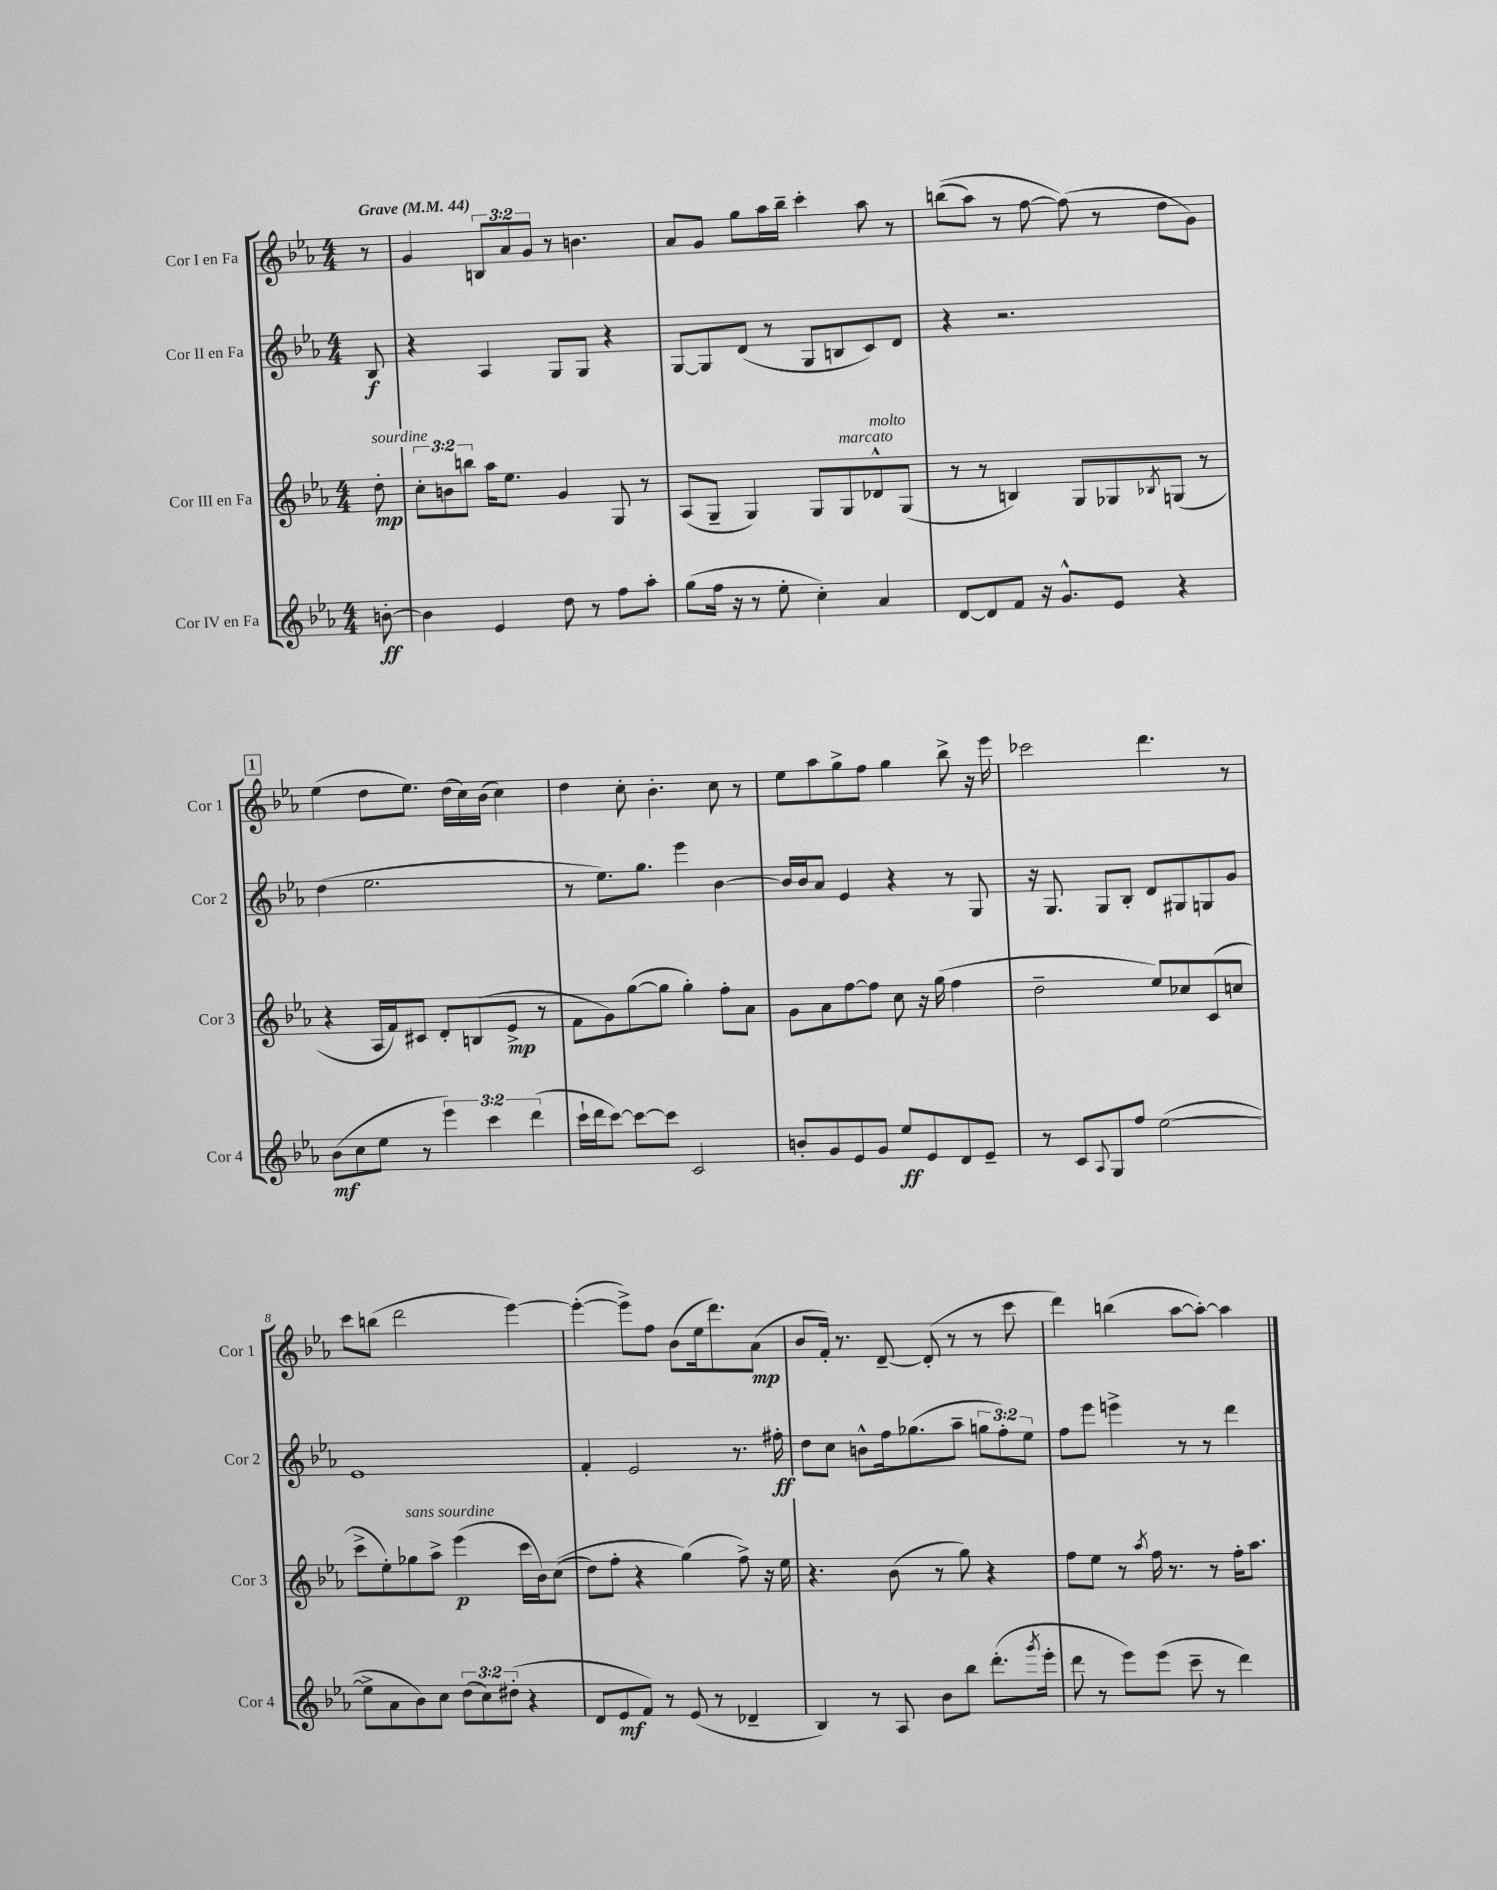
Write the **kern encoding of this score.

**kern	**kern	**kern	**kern
*staff4	*staff3	*staff2	*staff1
*clefG2	*clefG2	*clefG2	*clefG2
*k[b-e-a-]	*k[b-e-a-]	*k[b-e-a-]	*k[b-e-a-]
*M4/4	*M4/4	*M4/4	*M4/4
*MM44	*MM44	*MM44	*MM44
[8b'	8dd'	8B-	8r
=	=	=	=
4b]	12cc'	4r	4g
.	12b	.	.
.	12bb	.	.
4e-	16aa-	4A-	12B
.	8.ee-	.	.
.	.	.	12a-
.	.	.	12g
8dd	4g	8G	8r
8r	.	8G	4.b
8ff	8G	4r	.
8aa-'	8r	.	.
=	=	=	=
(8gg	(8A-	[8G	8a-
16ff	8G~	8G]	8g
16r	.	.	.
8r	4G)	(8d	8gg
8ee-'	.	8r	16aa-
.	.	.	16bb-~
4cc')	8G	8G	4ccc'
.	8G	8B	.
4a-	8d-^^	8c)	8aa-
.	(8G	8d	8r
=	=	=	=
[8d	8r	4r	&((8bb
8d]	8r	.	8aa-)
8f	4B)	2.r	8r
16r	.	.	[8ff
8.g^^	.	.	.
.	8G	.	(8ff]&)
8e-	8G-	.	8r
.	8qB-	.	.
4r	(8G	.	8dd
.	8r	.	8g)
=	=	=	=
(8b-	4r	(4dd	(4ee-
8cc	.	.	.
8ee-	16A-	2.ee-	8dd
.	16f)	.	.
8r	8c#	.	8.ee-)
6eee-)	8d'	.	.
.	.	.	(16dd
.	(8B	.	16cc)
6ccc	.	.	.
.	.	.	(16b-
.	8e-^	.	4cc)
(6ddd	.	.	.
.	8r	.	.
=	=	=	=
16ccc`	8f	8r	4dd
16ddd	.	.	.
[8ccc)	8g)	8.ee-)	.
8ccc_	([8gg	.	8cc'
.	.	8.gg	.
8ccc]	8gg]	.	4.b-'
2c	4gg')	4eee-	.
.	8ff'	[4b-	8cc
.	8a-	.	8r
=	=	=	=
8b'	8g	16b-]	8ee-
.	.	16b-	.
8g	8a-	8a-	8aa-
8e-	[8ff	4e-	8gg^
8g	8ff]	.	8ff
8ee-	8cc	4r	4gg
8e-	16r	.	.
.	(16gg	.	.
8d	4ff	8r	8bb-^
8e-~	.	8G	16r
.	.	.	16eee-
=	=	=	=
8r	2dd~	16r	2ccc-
.	.	8.G	.
8c	.	.	.
8qqA-	.	.	.
8G	.	8G	.
8ff	.	8B-'	.
([2ee-	8ee-)	8d	4.ddd
.	8cc-	8G#	.
.	(8c	8G	.
.	8cc	8g	8r
=	=	=	=
8ee-^]	8ccc^	1e-	8ccc
8a-	8ee-')	.	(8bb
8b-)	8gg-	.	2ddd
8cc	8aa-^	.	.
(12dd	(4eee-	.	.
12cc)	.	.	.
(12dd#'	.	.	.
4r	16ccc	.	[4eee-)
.	16b-)	.	.
.	&((8cc	.	.
=	=	=	=
8d	8dd)	4f'	(4eee-'_
8e-	8ff'	.	.
8f)	4r	2e-	8eee-^])
8r	.	.	8ff
(8e-	(4gg&)	.	(8b-
8r	.	.	16ee-
.	.	.	8.ddd)
4d-~	8ff^)	8.r	.
.	16r	.	(8a-
.	16ee-	16ff#'	.
=	=	=	=
4B-)	4.r	8dd	8b-
.	.	8cc	16f')
.	.	.	8.r
8r	.	8b^^	.
8A-	(8b-	16ff	[8d~
.	.	(8.gg-	.
8b-	8r	.	(8d']
8bb-	8gg)	8aa-~	8r
(8.ddd'	4r	12gg	8r
.	.	12ff')	.
.	.	.	8ccc
.	.	12ee-	.
8qggg	.	.	.
16eee-'	.	.	.
=	=	=	=
8ddd	8ff	8ff	4ddd)
8r	8ee-	8eee-	.
8eee-)	8r	4eee^	(4bb
.	8qaa-	.	.
(8eee-	16ff	.	.
.	8.r	.	.
8ccc~	.	8r	[8aa-
8r	8r	8r	8aa-'_)
4ddd)	16ff'	4ddd	4aa-]
.	8.aa-	.	.
==	==	==	==
*-	*-	*-	*-
